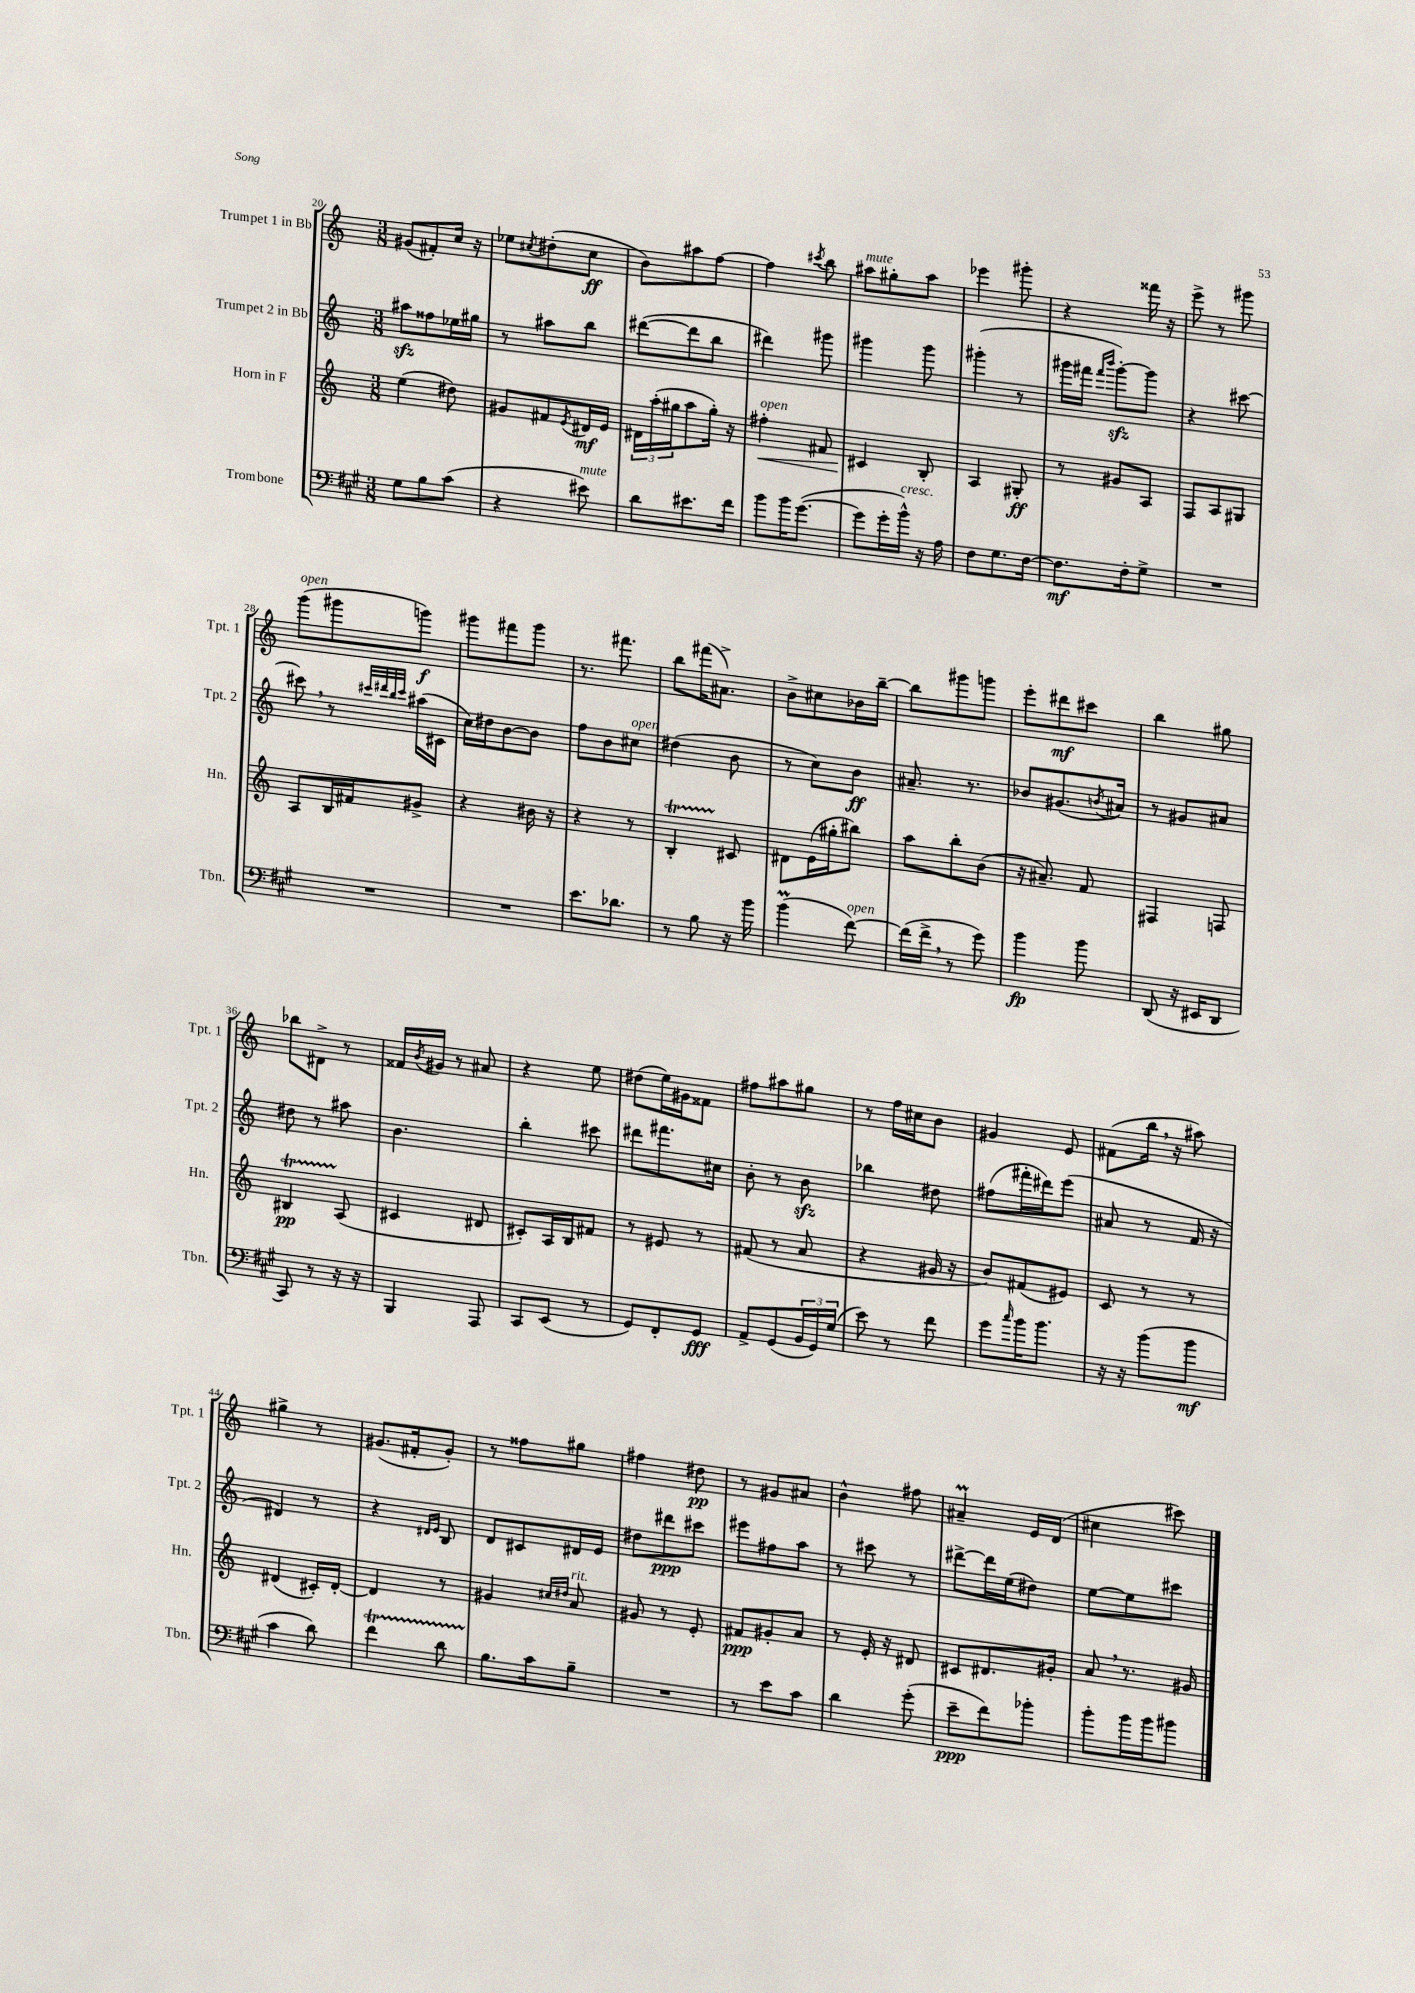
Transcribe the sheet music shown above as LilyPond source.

<<
\new StaffGroup <<
\new Staff = "s0" \with { instrumentName = "Trumpet 1 in Bb" shortInstrumentName = "Tpt. 1" } {
    \clef treble \key c \major \numericTimeSignature \time 3/8
    gis'8( fis'8-.) c''16 r16 |
    ees''8 \acciaccatura { cis''8 } dis''8-.( cis''8\ff |
    b'8) ais''8 f''8~ |
    f''4 \acciaccatura { cis'''8 } b''8 |
    ais''8^\markup { \italic "mute" } gis''8-. ais''8 |
    ees'''4 gis'''8-. |
    r4 fisis'''16 r16 |
    e'''8-> r8 gis'''8 |
    g'''8^\markup { \italic "open" }( gis'''8 g'''8\f) |
    gis'''8 fis'''8 gis'''8 |
    r8. fis'''8. |
    b''8 fis'''16( ais'8.->) |
    b'8-> cis''8 bes'16 b''16~-- |
    b''8 gis'''8 g'''8 |
    e'''8-. dis'''8\mf cis'''8 |
    b''4 gis''8 |
    bes''8 dis'8-> r8 |
    fisis'16 \acciaccatura { b'8 } gis'16 r8 ais'8 |
    r4 e''8 |
    dis''8( e''16) gis'16 fisis'8 |
    fis''8 ais''8 gis''8 |
    r8 f''16 cis''16 b'8 |
    gis'4 e'8 |
    fis'8( b''16 \breathe r16 ais''8) |
    gis''4-> r8 |
    gis'8.( fis'16-. gis'8-.) |
    r8 fisis''8 gis''8 |
    fis''4 dis''8\pp |
    r8 gis'8 ais'8 |
    b'4-^ fis''8 |
    ais'4--\prall e'16 d'16( |
    cis''4 cis'''8) \bar "|." |
}
\new Staff = "s1" \with { instrumentName = "Trumpet 2 in Bb" shortInstrumentName = "Tpt. 2" } {
    \clef treble \key c \major \numericTimeSignature \time 3/8
    ais''8\sfz fisis''8 ees''16 gis''16 |
    r8 ais''8 b''8 |
    dis'''8~( dis'''8 b''8 |
    dis'''4) gis'''8 |
    gis'''4 gis'''8 |
    gis'''4-.( r8 |
    gis'''16 fis'''16 \grace { fis'''16 b'''16 } gis'''8~-.\sfz) gis'''8 |
    r4 cis'''8~ |
    cis'''8 \breathe r8 \grace { cis'''32 dis'''32 b''32 cis'''32 } ais''16( cis'16 |
    c''16) dis''16 b'8~ b'8 |
    f''8 b'8 cis''8^\markup { \italic "open" } |
    dis''4( b'8 |
    r8 c''8) b'8\ff |
    ais'8.-- r8. |
    bes'8 gis'8.( \acciaccatura { b'8 } ais'16) |
    r8 gis'8 ais'8 |
    dis''8 r8 ais''8 |
    b'4. |
    b''4-. cis'''8 |
    dis'''8 fis'''8. cis''16 |
    b'8-. r8 b'8\sfz |
    bes''4 dis''8 |
    fis''8( fis'''16-. dis'''16) e'''8( |
    ais'8 r8 f'16 r16 |
    dis'4) r8 |
    r4 \grace { dis'16 e'16 } b8 |
    d'8 cis'8 dis'16 e'16 |
    dis''8 dis'''8\ppp cis'''8 |
    eis'''8 fis''8 a''8 |
    r8 cis'''8 r8 |
    dis'''8~-> dis'''16 e''16( dis''8) |
    e''8~ e''8 cis'''8 \bar "|." |
}
\new Staff = "s2" \with { instrumentName = "Horn in F" shortInstrumentName = "Hn." } {
    \clef treble \key c \major \numericTimeSignature \time 3/8
    e''4( dis''8) |
    gis'8 fis'8 \acciaccatura { e'8 } dis'16\mf e'16 |
    \tuplet 3/2 { dis'16 a''16-.( gis''16 } a''8 gis''16-.) r16 |
    fis''4-.\<^\markup { \italic "open" } fis'8 |
    cis'4\! b8-. |
    a4 gis8-.\ff |
    r8 gis'8 a8 |
    f8 a8 gis8 |
    a8 b16 fis'16 gis'8-> |
    r4 bis'16 r16 |
    r4 r8 |
    b4-.\startTrillSpan cis'8\stopTrillSpan |
    dis'8 e'16( gis''16-. bis''8) |
    a''8 b''8-. b'8( |
    r16 ais'8.--) f'8 |
    fis4 f8 |
    bis4\startTrillSpan\pp a8\stopTrillSpan( |
    cis'4 dis'8 |
    cis'8-.) a16 b16 fis'8 |
    r8 eis'8 r8 |
    fis'8( r8 a'8 |
    r4 gis'16 r16 |
    b'8) fis'8( eis'8) |
    c'8 r8 r8 |
    dis'4( cis'16-.) dis'16~-. |
    dis'4 r8 |
    gis'4 \grace { cis''16 dis''16 } a'8^\markup { \italic "rit." } |
    gis'8 r8 e'8-. |
    fis'8\ppp gis'8-. a'8 |
    r8 e'16-. r16 dis'8 |
    cis'8 dis'8. gis'16-. |
    a'8 \breathe r8. gis'16 \bar "|." |
}
\new Staff = "s3" \with { instrumentName = "Trombone" shortInstrumentName = "Tbn." } {
    \clef bass \key a \major \numericTimeSignature \time 3/8
    gis8 b8 cis'8( |
    r4 eis'8^\markup { \italic "mute" }) |
    d'8 eis'8. fis'16 |
    b'8 b'16 gis'8.~( |
    gis'8 gis'16-. b'16-^^\markup { \italic "cresc." }) r16 a16 |
    fis8 gis8. fis16~ |
    fis8.\mf fis16-. gis8-> |
    R4. |
    R4. |
    R4. |
    e'8. des'8. |
    r8 b8 r16 b'16 |
    b'4\prall( fis'8~^\markup { \italic "open" }) |
    fis'16( fis'16-> \breathe r8 gis'8) |
    b'4\fp b'8 |
    d,8( r16 eis,16 d,8 |
    cis,8) r8 r16 r16 |
    b,,4 a,,8 |
    cis,8 e,8( r8 |
    gis,8) fis,8-. gis,8\fff |
    a,8-> gis,8( \tuplet 3/2 { b,16 gis,16) gis16( } |
    e'8) r8 fis'8 |
    gis'8 \grace { cis''16 } b'16 b'8. |
    r16 r16 b'8( b'8\mf |
    cis'4 d'8) |
    fis'4\startTrillSpan d'8 |
    b8.\stopTrillSpan cis'16 b8-- |
    R4. |
    r8 e'8 cis'8 |
    d'4 gis'8-.( |
    e'8--\ppp fis'8) bes'8-. |
    b'8-. b'16 b'16 bis'8 \bar "|." |
}
>>
>>
\layout { \context { \Score currentBarNumber = #20 } }
